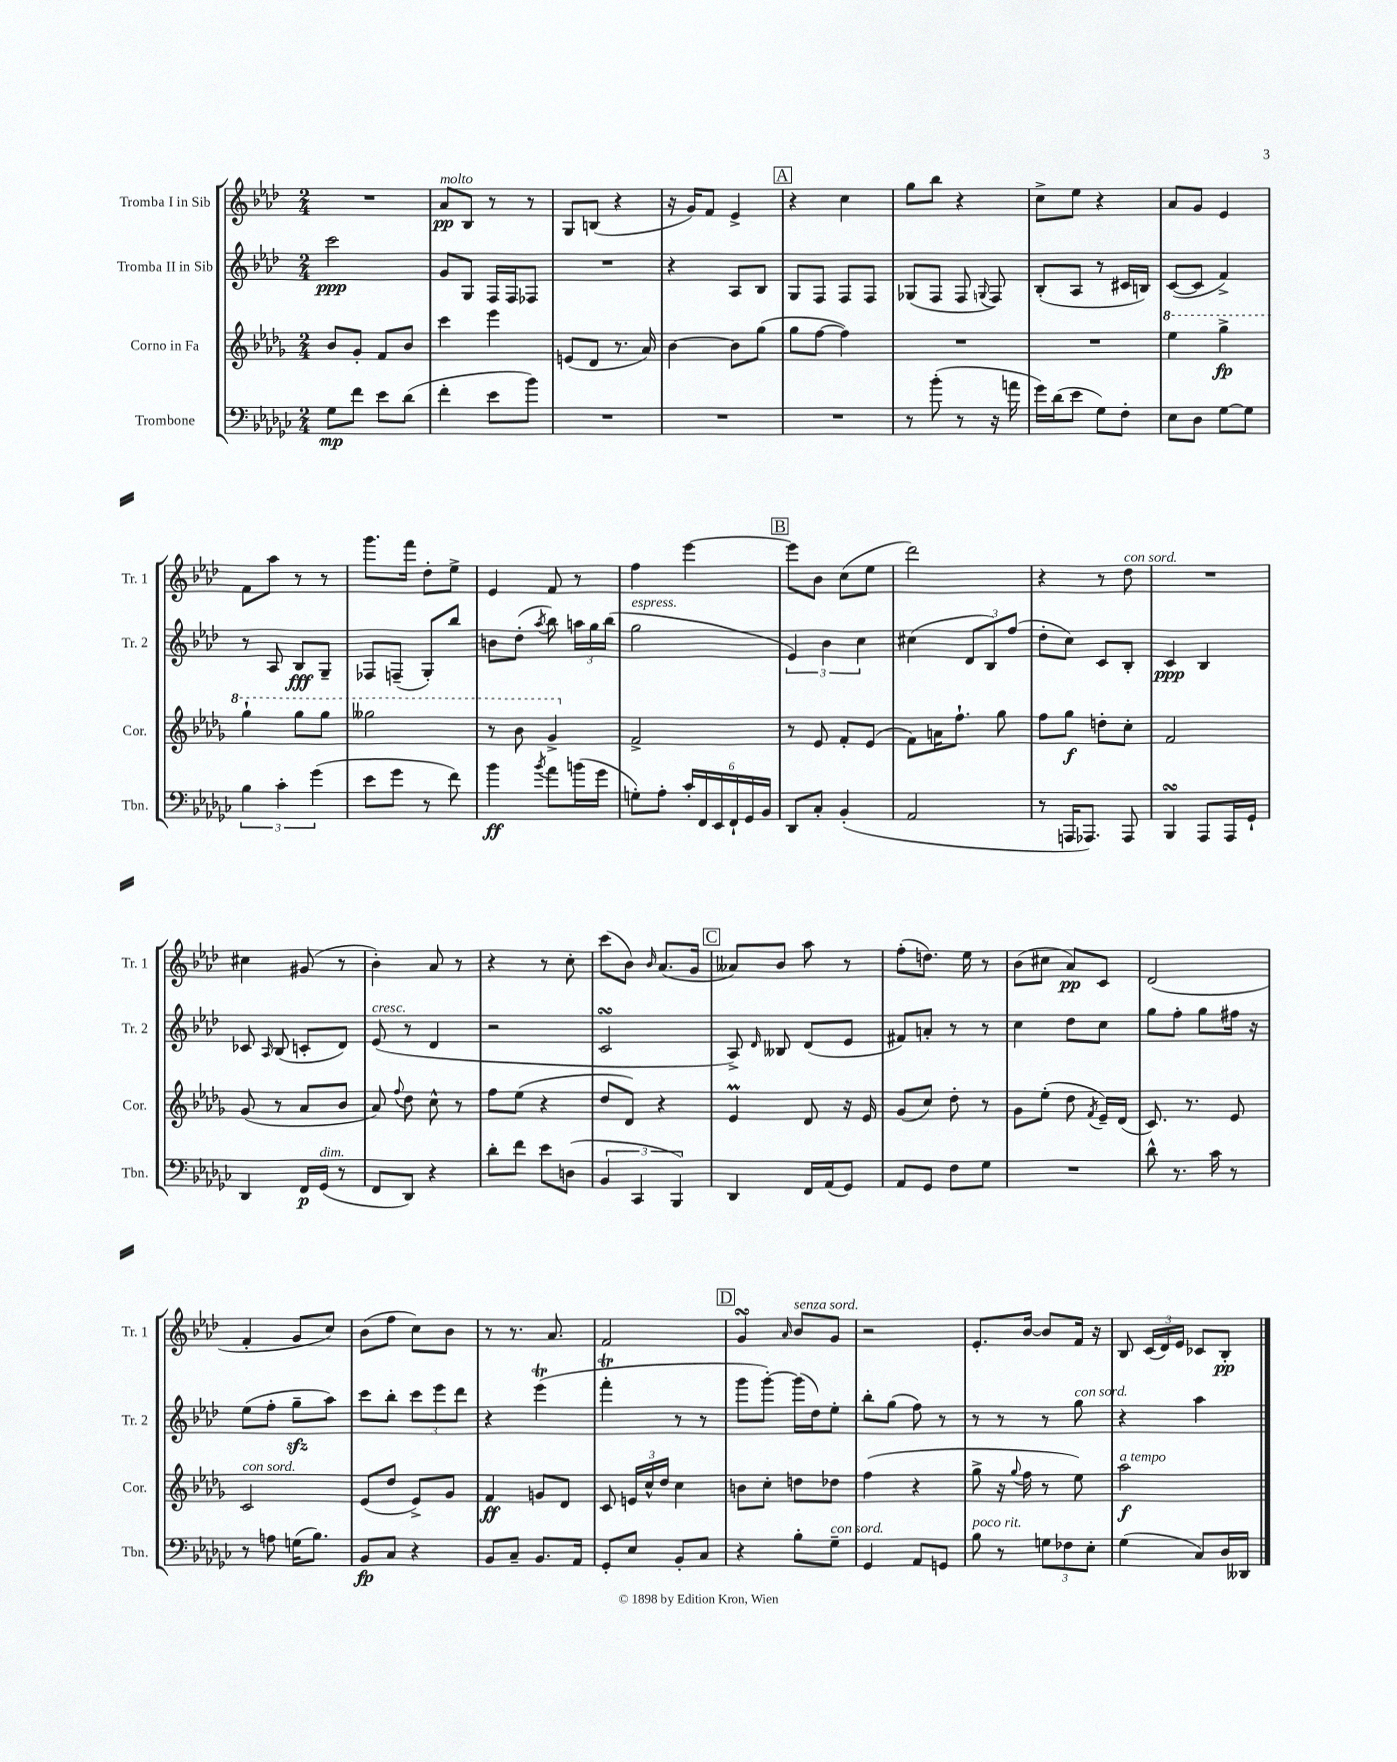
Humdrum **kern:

**kern	**dynam	**kern	**dynam	**kern	**dynam	**kern	**dynam
*part4	*part4	*part3	*part3	*part2	*part2	*part1	*part1
*staff4	*staff4	*staff3	*staff3	*staff2	*staff2	*staff1	*staff1
*I"Trombone	*	*I"Corno in Fa	*	*I"Tromba II in Sib	*	*I"Tromba I in Sib	*
*I'Tbn.	*	*I'Cor.	*	*I'Tr. 2	*	*I'Tr. 1	*
*clefF4	*	*clefG2	*	*clefG2	*	*clefG2	*
*k[b-e-a-d-g-c-]	*	*k[b-e-a-d-g-]	*	*k[b-e-a-d-]	*	*k[b-e-a-d-]	*
*M2/4	*	*M2/4	*	*M2/4	*	*M2/4	*
=1	=1	=1	=1	=1	=1	=1	=1
8G-\L	mp	8b-/L	.	2ccc\	ppp	2r	.
8f\J	.	8g-'/J	.	.	.	.	.
8e-\L	.	8f/L	.	.	.	.	.
(8d-\J	.	8b-/J	.	.	.	.	.
=2	=2	=2	=2	=2	=2	=2	=2
!	!	!	!	!	!	!LO:TX:a:i:t=molto	!
4f'\	.	4ccc\	.	8g/L	.	8a-/L	pp
.	.	.	.	8G/J	.	8B-/J	.
8e-\L	.	4eee-\	.	16F/LL	.	8r	.
.	.	.	.	16F/J	.	.	.
8b-\J)	.	.	.	8F-X/J	.	8r	.
=3	=3	=3	=3	=3	=3	=3	=3
2r	.	(8en/L	.	2r	.	8G/L	.
.	.	8d-/J	.	.	.	(8Bn/J	.
.	.	8.r	.	.	.	4r	.
.	.	16a-/)	.	.	.	.	.
=4	=4	=4	=4	=4	=4	=4	=4
2r	.	[4b-\	.	4r	.	16r	.
.	.	.	.	.	.	16g/KL)	.
.	.	.	.	.	.	8f/J	.
.	.	8b-\L]	.	8A-/L	.	4e-^/	.
.	.	(8gg-\J	.	8B-/J	.	.	.
!!LO:REH:place=s1:t=A
=5	=5	=5	=5	=5	=5	=5	=5
2r	.	8gg-\L	.	8G/L	.	4r	.
.	.	[8ff\J	.	8F/J	.	.	.
.	.	4ff\])	.	8F/L	.	4cc\	.
.	.	.	.	8F/J	.	.	.
=6	=6	=6	=6	=6	=6	=6	=6
8r	.	2r	.	(8G-X/L	.	8gg\L	.
(8b-'\	.	.	.	8F/J	.	8bb-\J	.
8r	.	.	.	8F/	.	4r	.
.	.	.	.	8qqGn/	.	.	.
16r	.	.	.	8F/)	.	.	.
16an\	.	.	.	.	.	.	.
=7	=7	=7	=7	=7	=7	=7	=7
16g-\LL)	.	2r	.	(8B-'/L	.	8cc^\L	.
(16d-\J	.	.	.	.	.	.	.
8e-\J	.	.	.	8A-/J	.	8ee-\J	.
8G-\L)	.	.	.	8r	.	4r	.
8F'\J	.	.	.	16c#X/LL	.	.	.
.	.	.	.	16Bn/JJ)	.	.	.
=8	=8	=8	=8	=8	=8	=8	=8
*	*	*8va	*	*	*	*	*
8E-\L	.	4eee-\	.	([8c/L	.	8a-/L	.
8D-\J	.	.	.	8c/J]	.	8g/J	.
[8G-\L	.	4ggg-^\	fp	4f^/)	.	4e-/	.
8G-\J]	.	.	.	.	.	.	.
!!LO:LB:g=z
=9	=9	=9	=9	=9	=9	=9	=9
6B-\	.	4ggg-`\	.	8r	.	8f\L	.
.	.	.	.	8A-/	.	8aa-\J	.
6c-'\	.	.	.	.	.	.	.
.	.	8ggg-\L	.	8B-/L	fff	8r	.
(6g-\	.	.	.	.	.	.	.
.	.	8ggg-\J	.	8G~/J	.	8r	.
=10	=10	=10	=10	=10	=10	=10	=10
8e-\L	.	2ggg--X\	.	8F-X/L	.	8.ggg\L	.
8g-\J	.	.	.	(8Fn~/J	.	.	.
.	.	.	.	.	.	16fff\Jk	.
8r	.	.	.	8G'/L)	.	8dd-'\L	.
8f\)	.	.	.	8bb-/J	.	8ee-^\J	.
=11	=11	=11	=11	=11	=11	=11	=11
4b-\	ff	8r	.	8bn\L	.	4e-/	.
.	.	8bb-\	.	(8dd-'\J	.	.	.
8qb-/	.	.	.	8qaa-/	.	.	.
8a-\L	.	4gg-^/	.	8bb-\)	.	8f/	.
(16bn\L	.	.	.	24aan\LL	.	8r	.
.	.	.	.	24gg\	.	.	.
16g-\JJ	.	.	.	.	.	.	.
.	.	.	.	(24bb-\JJ	.	.	.
=12	=12	=12	=12	=12	=12	=12	=12
*	*	*X8va	*	*	*	*	*
!	!	!	!	!LO:TX:a:i:t=espress.	!	!	!
8Gn'\L)	.	2f^/	.	2gg\	.	4ff\	.
8A-'\J	.	.	.	.	.	.	.
24c-'/LL	.	.	.	.	.	[4eee-\	.
24FF/	.	.	.	.	.	.	.
24EE-/	.	.	.	.	.	.	.
24FF`/	.	.	.	.	.	.	.
24GG-/	.	.	.	.	.	.	.
24BB-/JJ	.	.	.	.	.	.	.
!!LO:REH:place=s1:t=B
=13	=13	=13	=13	=13	=13	=13	=13
8DD-/L	.	8r	.	6e-/)	.	8eee-\L]	.
8C-'/J	.	8e-/	.	.	.	8b-\J	.
.	.	.	.	6b-\	.	.	.
(4BB-'/	.	8f'/L	.	.	.	(8cc\L	.
.	.	.	.	6cc\	.	.	.
.	.	(8e-/J	.	.	.	8ee-\J	.
=14	=14	=14	=14	=14	=14	=14	=14
2AA-/	.	8f\L)	.	(4cc#X\	.	2ddd-\)	.
.	.	16an\K	.	.	.	.	.
.	.	8.ff`\J	.	.	.	.	.
.	.	.	.	12d-/L	.	.	.
.	.	.	.	12B-/)	.	.	.
.	.	8gg-\	.	.	.	.	.
.	.	.	.	(12ff/J	.	.	.
=15	=15	=15	=15	=15	=15	=15	=15
8r	.	8ff\L	.	8dd-'\L	.	4r	.
16AAAn/KL	.	8gg-\J	f	8cc\J)	.	.	.
8.AAA-X/J)	.	.	.	.	.	.	.
.	.	8ddn'\L	.	8c/L	.	8r	.
!	!	!	!	!	!	!LO:TX:a:i:t=con sord.	!
8AAA-/	.	8cc'\J	.	8B-'/J	.	8dd-\	.
=16	=16	=16	=16	=16	=16	=16	=16
4BBB-sSsS/	.	2f/	.	4c/	ppp	2r	.
8AAA-/L	.	.	.	4B-/	.	.	.
16AAA-/L	.	.	.	.	.	.	.
16GG-`/JJ	.	.	.	.	.	.	.
!!LO:LB:g=z
=17	=17	=17	=17	=17	=17	=17	=17
4DD-/	.	(8g-/	.	8c-X/	.	4cc#X\	.
.	.	.	.	16qqA-/	.	.	.
.	.	8r	.	(8B-/	.	.	.
16FF/LL	p	8a-/L	.	8cn'/L	.	(8g#X/	.
!LO:TX:a:i:t=dim.	!	!	!	!	!	!	!
(16GG-/JJ	.	.	.	.	.	.	.
8r	.	8b-/J	.	8d-/J)	.	8r	.
=18	=18	=18	=18	=18	=18	=18	=18
!	!	!	!	!LO:TX:a:i:t=cresc.	!	!	!
8FF/L	.	8a-/)	.	(8e-/	.	4b-'\)	.
.	.	8qqff/	.	.	.	.	.
8DD-/J)	.	8dd-\	.	8r	.	.	.
4r	.	8cc^^\	.	4d-/	.	8a-/	.
.	.	8r	.	.	.	8r	.
=19	=19	=19	=19	=19	=19	=19	=19
8d-'\L	.	8ff\L	.	2r	.	4r	.
8f\J	.	(8ee-\J	.	.	.	.	.
8e-\L	.	4r	.	.	.	8r	.
(8Dn\J	.	.	.	.	.	8cc'\	.
=20	=20	=20	=20	=20	=20	=20	=20
6BB-/	.	8dd-/L	.	2csSsS/	.	(8ccc\L	.
.	.	8d-/J)	.	.	.	8b-\J)	.
6CC-/	.	.	.	.	.	.	.
.	.	.	.	.	.	16qqb-/	.
.	.	4r	.	.	.	(8.a-/L	.
6BBB-/)	.	.	.	.	.	.	.
.	.	.	.	.	.	16g/Jk	.
!!LO:REH:place=s1:t=C
=21	=21	=21	=21	=21	=21	=21	=21
4DD-/	.	4e-M/	.	8A-^/)	.	8a--X/L)	.
.	.	.	.	16qqd-/	.	.	.
.	.	.	.	8B--X/	.	8b-/J	.
16FF/LL	.	8d-/	.	(8d-/L	.	8aa-\	.
(16AA-/J	.	.	.	.	.	.	.
8GG-/J)	.	16r	.	8e-/J	.	8r	.
.	.	16e-/	.	.	.	.	.
=22	=22	=22	=22	=22	=22	=22	=22
8AA-/L	.	(8g-/L	.	8f#X/L)	.	(8ff'\L	.
8GG-/J	.	8cc/J)	.	8an'/J	.	8.ddn\J)	.
8F\L	.	8dd-'\	.	8r	.	.	.
.	.	.	.	.	.	16ee-\	.
8G-\J	.	8r	.	8r	.	8r	.
=23	=23	=23	=23	=23	=23	=23	=23
2r	.	8g-\L	.	4cc\	.	(8b-\L	.
.	.	(8ee-'\J	.	.	.	8cc#X\J	.
.	.	8dd-\	.	8dd-\L	.	8a-/L)	pp
.	.	8qf/	.	.	.	.	.
.	.	16e-~/LL)	.	8cc\J	.	8c/J	.
.	.	(16d-/JJ	.	.	.	.	.
=24	=24	=24	=24	=24	=24	=24	=24
8d-^^\	.	8.c/)	.	8gg\L	.	(2d-/	.
8.r	.	.	.	8ff'\J	.	.	.
.	.	8.r	.	.	.	.	.
.	.	.	.	8gg\L	.	.	.
16c-\	.	.	.	.	.	.	.
8r	.	8e-/	.	16ff#X\Jk	.	.	.
.	.	.	.	16r	.	.	.
!!LO:LB:g=z
=25	=25	=25	=25	=25	=25	=25	=25
!	!	!LO:TX:a:i:t=con sord.	!	!	!	!	!
8r	.	2c/	.	(8ee-\L	.	4f'/	.
8An\	.	.	.	8ff'\J	.	.	.
(16Gn\KL	.	.	.	8ggzz~\L	.	8g/L	.
8.B-\J)	.	.	.	.	.	.	.
.	.	.	.	8aa-\J)	.	8cc/J)	.
=26	=26	=26	=26	=26	=26	=26	=26
8BB-/L	fp	(8e-/L	.	8ccc\L	.	(8b-\L	.
8C-/J	.	8dd-/J	.	8bb-'\J	.	8ff\J	.
4r	.	8e-^/L)	.	12ccc\L	.	8cc\L)	.
.	.	.	.	12eee-\	.	.	.
.	.	8g-/J	.	.	.	8b-\J	.
.	.	.	.	12ddd-\J	.	.	.
=27	=27	=27	=27	=27	=27	=27	=27
8BB-/L	.	4f/	ff	4r	.	8r	.
8C-~/J	.	.	.	.	.	8.r	.
8.BB-/L	.	8gn/L	.	(4eee-T\	.	.	.
.	.	.	.	.	.	8.a-/	.
.	.	8d-/J	.	.	.	.	.
16AA-/Jk	.	.	.	.	.	.	.
=28	=28	=28	=28	=28	=28	=28	=28
8GG-'/L	.	8c/	.	4fffT'\	.	2f/	.
8E-/J	.	24en/LL	.	.	.	.	.
.	.	24cc^^/	.	.	.	.	.
.	.	24dd-/JJ	.	.	.	.	.
8BB-'/L	.	4cc\	.	8r	.	.	.
8C-/J	.	.	.	8r	.	.	.
!!LO:REH:place=s1:t=D
=29	=29	=29	=29	=29	=29	=29	=29
4r	.	8bn\L	.	8ggg\L	.	4gsSsS/	.
.	.	8cc'\J	.	[8ggg'\J)	.	.	.
.	.	.	.	.	.	16qqa-/	.
!	!	!	!	!	!	!LO:TX:a:i:t=senza sord.	!
8B-'\L	.	8ddn\L	.	(16ggg\LL]	.	8b-/L	.
.	.	.	.	16dd-\J)	.	.	.
!LO:TX:a:i:t=con sord.	!	!	!	!	!	!	!
8G-~\J	.	8dd-X\J	.	8ee-'\J	.	8g/J	.
=30	=30	=30	=30	=30	=30	=30	=30
4GG-/	.	(4ff\	.	8bb-'\L	.	2r	.
.	.	.	.	(8gg\J	.	.	.
8AA-/L	.	4r	.	8ff\)	.	.	.
8GGn/J	.	.	.	8r	.	.	.
=31	=31	=31	=31	=31	=31	=31	=31
!LO:TX:a:i:t=poco rit.	!	!	!	!	!	!	!
8B-\	.	8gg-^\	.	8r	.	8.e-'/L	.
8r	.	16r	.	8r	.	.	.
.	.	8qqgg-/	.	.	.	.	.
.	.	16ff\	.	.	.	[16b-/Jk	.
12Gn\L	.	8r	.	8r	.	8b-/L]	.
12F-X\	.	.	.	.	.	.	.
!	!	!	!	!LO:TX:a:i:t=con sord.	!	!	!
.	.	8ee-\)	.	8gg\	.	16f/Jk	.
12E-'\J	.	.	.	.	.	.	.
.	.	.	.	.	.	16r	.
=32	=32	=32	=32	=32	=32	=32	=32
!	!	!LO:TX:a:i:t=a tempo	!	!	!	!	!
(4G-\	.	2aa-\	f	4r	.	8B-/	.
.	.	.	.	.	.	(24c/LL	.
.	.	.	.	.	.	24d-/)	.
.	.	.	.	.	.	24e-/JJ	.
8C-/L)	.	.	.	4aa-\	.	8c-X/L	.
16D-/L	.	.	.	.	.	8B-'/J	pp
16DD--X/JJ	.	.	.	.	.	.	.
==	==	==	==	==	==	==	==
*-	*-	*-	*-	*-	*-	*-	*-
